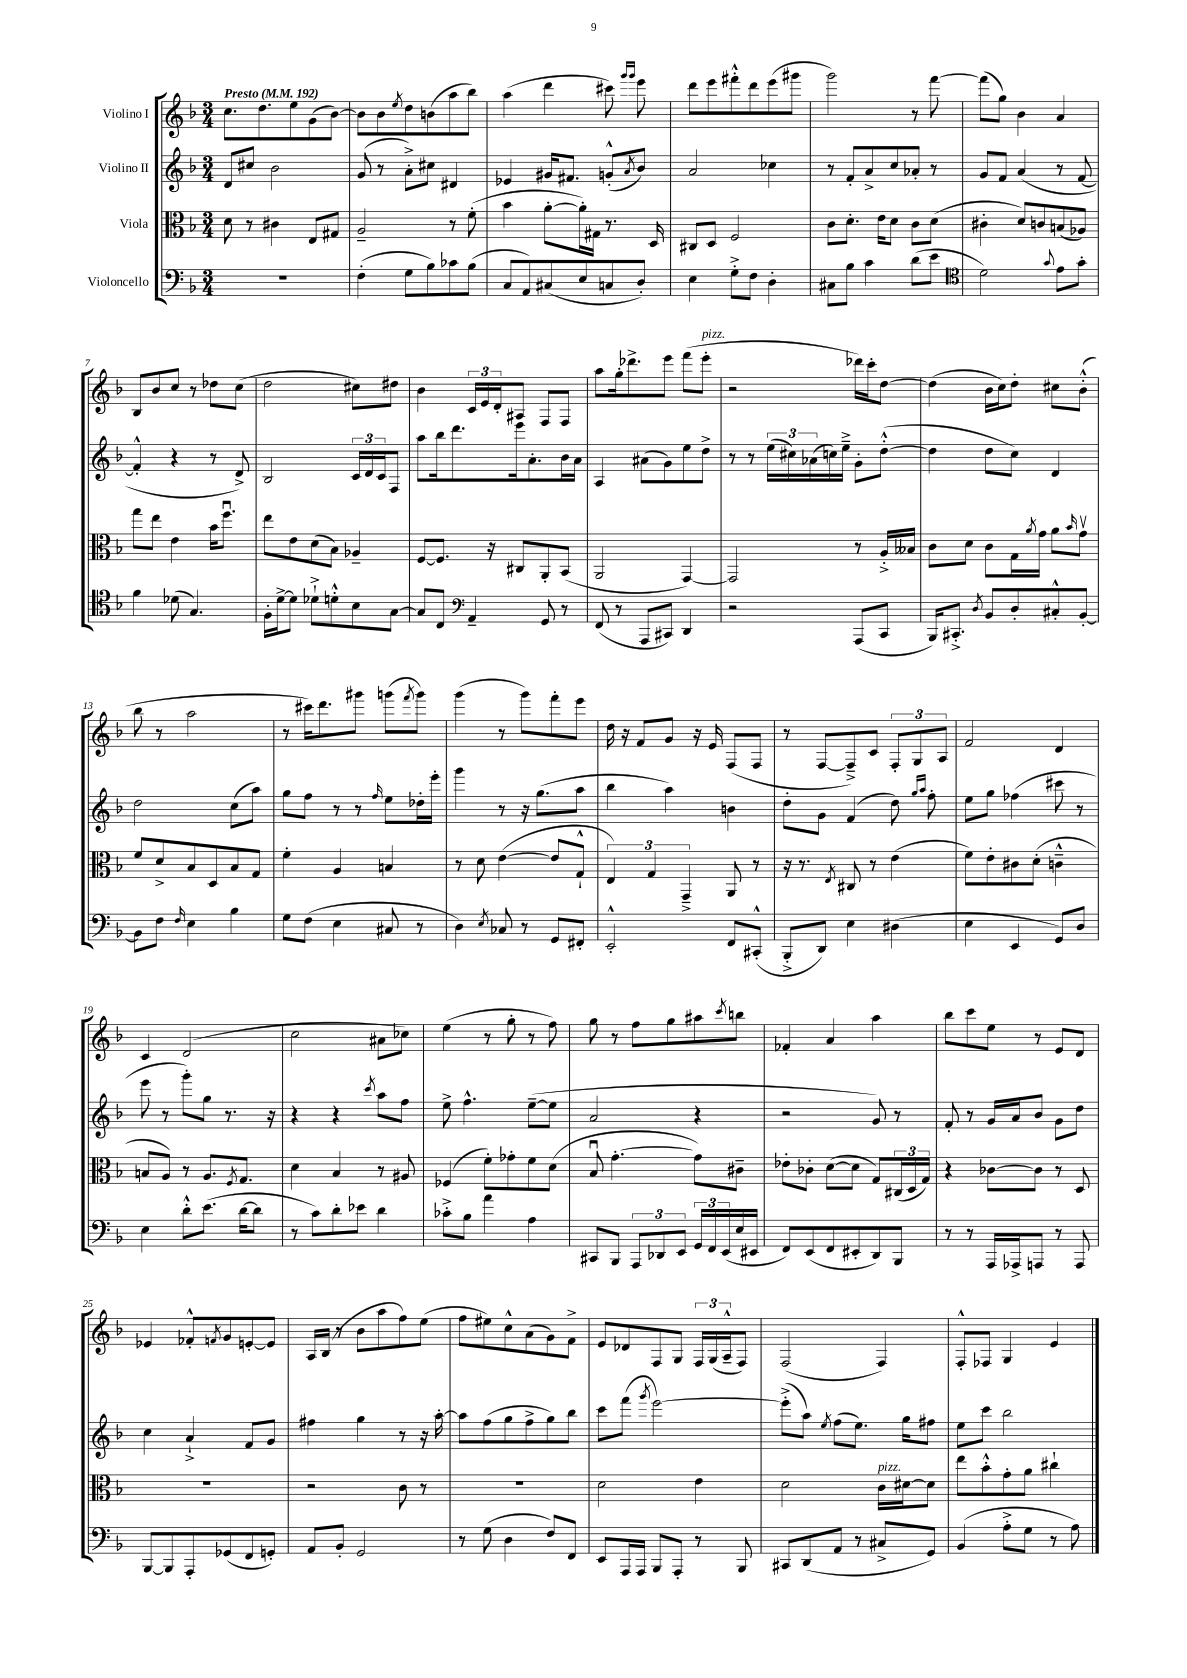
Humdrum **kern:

**kern	**kern	**kern	**kern
*part4	*part3	*part2	*part1
*staff4	*staff3	*staff2	*staff1
*I"Violoncello	*I"Viola	*I"Violino II	*I"Violino I
*clefF4	*clefC3	*clefG2	*clefG2
*k[b-]	*k[b-]	*k[b-]	*k[b-]
*M3/4	*M3/4	*M3/4	*M3/4
*MM192	*MM192	*MM192	*MM192
=1	=1	=1	=1
!	!	!	!LO:TX:a:B:t=Presto
2.r	8d\	8d/L	8.cc\L
.	8r	8cc#X/J	.
.	.	.	8.dd\
.	4c#X\	2b-\	.
.	.	.	8ee\
.	8E/L	.	(8g\
.	8G#X/J	.	[8b-\J)
=2	=2	=2	=2
(4F'\	2A~/	(8g/	8b-\L]
.	.	8r	8b-\
.	.	.	8qee/
8G\L	.	8a'^\L)	8dd\
8B-\)	.	8cc#X\J	(8bn\
8c-X\	8r	4d#X/	8aa\
(8B-\J	(8f'\	.	8bb-\J)
=3	=3	=3	=3
8C/L	4b-\	4e-X/	(4aa\
8AA/)	.	.	.
(8C#X/	[8a'\L	16g#X/KL	4ddd\
.	.	8.f#X/J	.
8E/	16a'\L])	.	.
.	16G#X\JJ	.	.
8Cn/	8.r	(8gn'^^/L	8ccc#X\)
.	.	.	16qqggg/LL
.	.	8qa/	16qqggg/JJ
8D'/J)	.	8b-/J)	8eee\
.	16D/	.	.
=4	=4	=4	=4
4E\	8C#X/L	2a/	8ddd\L
.	8D/J	.	8eee\
8G'^\L	2F/	.	8fff#X'^^\
8F\J	.	.	8ddd\
4D'\	.	4cc-X\	(8eee\
.	.	.	8ggg#X\J
=5	=5	=5	=5
8C#X\L	8c\L	8r	2ggg\)
8B-\J	8.d'\J	8f'/L	.
4c\	.	8a^/	.
.	16e\KL	.	.
.	8d\J	8cc/	.
(8d\L	8c\L	8a-X'/J	8r
8e\J	(8d\J	8r	[8fff\
=6	=6	=6	=6
*clefC4	*	*	*
2d\)	4c#X'\	8g/L	(8fff\L]
.	.	8f/J	8gg\J)
.	8d/L)	(4a/	4b-\
.	8cn/	.	.
8qqg/	.	.	.
8e\L	(8Bn/	8r	4a/
8g'\J	8A-X/J)	[8f/	.
!!LO:LB:g=z
=7	=7	=7	=7
4f\	8gg\L	4f'^^/]	8B-/L
.	8ee\J	.	8b-/
(8d-X\	4e\	4r	8cc/J
4.G/)	.	.	8r
.	16b-\KL	8r	8dd-X\L
.	8.ffu\J	.	.
.	.	8d^/)	(8cc\J
=8	=8	=8	=8
16F'\LL	8ee\L	2B-/	2dd\
[16d^\J	.	.	.
8d\J]	8e\	.	.
8d-X`^\L	(8d\	.	.
8dn'^^\	8B-\J)	.	.
8B-\	4A-X~/	24c/LL	8cc#X\L)
.	.	24d/	.
.	.	24c/J	.
[8G\J	.	8F/J	8dd#X\J
=9	=9	=9	=9
8G/L]	[8F/L	8aa\L	4b-\
8C/J	8.F/J]	16bb-\k	.
.	.	8.ddd\	.
*clefF4	*	*	*
4AA~/	.	.	24c/LL
.	.	.	24e/
.	16r	.	.
.	.	.	24d'/J
.	8C#X/L	16eee\k	8A#X/J
.	.	8.a'\	.
8GG/	8AA'/	.	8F/L
8r	(8BB-/J	16b-\L	8F/J
.	.	16a\JJ	.
=10	=10	=10	=10
(8FF/	2AA/	4A/	8aa\L
8r	.	.	16gg'\k
.	.	.	8.ddd-X^\
8AAA/L	.	(8a#X\L	.
8CC#X/J)	.	8g\)	8eee\J
4DD/	[4GG/)	8ee\	(8fff\L
!	!	!	!LO:TX:a:i:t=pizz.
.	.	8dd^\J	8eee'\J
=11	=11	=11	=11
2r	2GG/]	8r	2r
.	.	8r	.
.	.	(24ee\LL	.
.	.	24cc#X\)	.
.	.	(24a-X\	.
.	.	16ccn\)	.
.	.	16ee~^\JJ	.
(8AAA/L	8r	8g'\L	16ddd-X\LL)
.	.	.	16ccc'\J
8CC/J	16A'^/LL	([8dd'^^\J	[8dd\J
.	16B--X/JJ	.	.
=12	=12	=12	=12
16BBB-/KL)	8c\L	4dd\]	(4dd\]
8.CC#X'^/J	.	.	.
.	8d\J	.	.
8qD/	.	.	.
8BB-/L	8c\L	8dd\L	16b-\LL
.	.	.	16cc\J)
8D'/	16G\L	8cc\J)	8dd'\J
.	8qa/	.	.
.	16g\JJ	.	.
8C#X'^^/	8a\L	4d/	8cc#X\L
.	16qqb-/	.	.
[8BB-'/J	8gv\J	.	(8b-'^^\J
!!LO:LB:g=z
=13	=13	=13	=13
8BB-\L]	8f/L	2dd\	8bb-\
8F\J	8d^/	.	8r
16qqF/	.	.	.
4E\	8B-/	.	2aa\
.	8D/	.	.
4B-\	8B-/	(8cc\L	.
.	8G/J	8aa\J)	.
=14	=14	=14	=14
8G\L	4f'\	8gg\L	8r
(8F\J	.	8ff\J	16ccc#X\KL)
.	.	.	8.ddd\
4E\	4A/	8r	.
.	.	8r	8ggg#X\J
.	.	16qqff/	.
8C#X/	4Bn/	8ee\L	(8gggn\L
.	.	.	8qfff/
8r	.	16dd-X'\L	8ggg\J)
.	.	16eee'\JJ	.
=15	=15	=15	=15
4D\)	8r	4ggg\	(4ggg\
.	8d\	.	.
8qE/	.	.	.
8C-X/	([4e\	8r	8r
8r	.	16r	8ggg\L)
.	.	(8.gg\L	.
8GG/L	8e/L]	.	8fff'\
8FF#X'/J	8G`^^/J	8aa\J	8eee\J
=16	=16	=16	=16
2EE'^^/	6E/)	4bb-\	16dd\
.	.	.	16r
.	.	.	8f/L
.	6G/	.	.
.	.	4aa\)	8g/J
.	6GG~^/	.	.
.	.	.	16r
.	.	.	16e/
8FF/L	8AA/	4bn\	(8F/L
(8CC#X'^^/J	8r	.	8F/J
=17	=17	=17	=17
8BBB-'^/L	16r	8dd'\L	8r
.	8.r	.	.
8DD/J)	.	8g\J	[8F/L
.	8qE/	.	.
4E\	8C#X/	(4f/	8F~^/])
.	8r	.	8c/J
(4D#X\	(4e\	8dd\)	12F'/L
.	.	.	12G/
.	.	16qqgg/LL	.
.	.	16qqaa/JJ	.
.	.	8ff'\	.
.	.	.	12A/J
=18	=18	=18	=18
4E\	8f\L)	8ee\L	2f/
.	8e'\	8gg\J	.
4EE/	8c#X\	(4ff-X\	.
.	(8d'\J	.	.
8GG/L)	4cn~^^\	8ccc#X\	4d/
8D/J	.	8r	.
!!LO:LB:g=z
=19	=19	=19	=19
4E\	8Bn/L	8eee\	4c/
.	8A/J)	8r	.
8d'^^\L	8r	8ggg'\L)	(2d/
(8.e\J	8.A/L	8gg\J	.
.	.	8.r	.
.	8qF/	.	.
[16d\KL	8.G/J	.	.
8d\J]	.	.	.
.	.	16r	.
=20	=20	=20	=20
8r	4d\	4r	2cc\
8c\L)	.	.	.
8d'\	4B-/	4r	.
8e-X\J	.	.	.
.	.	8qccc/	.
4d\	8r	8aa\L	8a#X\L
.	8A#X/	8ff\J	8cc-X\J)
=21	=21	=21	=21
8c-X'^\L	(4F-X/	8ee^\	(4ee\
8B-\J	.	4.ff^^\	.
4a\	8f'\L)	.	8r
.	8g-X'\	.	8gg'\
4A\	8f\	([8ee~\L	8r
.	(8d\J	8ee\J]	8ff\)
=22	=22	=22	=22
8CC#X/L	8B-u/	2a/	8gg\
8BBB-/J	[4.g'\	.	8r
12AAA/L	.	.	8ff\L
12DD-X/	.	.	.
.	.	.	8gg\
12EE/J	.	.	.
24GG/LL	8g\L])	4r	8aa#X\
24FF/	.	.	.
(24EE/	.	.	.
.	.	.	8qccc/
16E/	8c#X~\J	.	8bbn\J
16EE#X/JJ	.	.	.
=23	=23	=23	=23
8FF/L)	8e-X'\L	2r	4f-X'/
(8EE/	8c-X'\J	.	.
8FF/	([8d\L	.	4a/
8EE#X'/	8d\J]	.	.
8DD/)	8G/L)	8g/)	4aa\
8BBB-/J	(24C#X/L	8r	.
.	24D/	.	.
.	24G/JJ)	.	.
=24	=24	=24	=24
8r	4r	8f'/	8bb-\L
8r	.	8r	8ccc\
16AAA/LL	[8c-X\L	16g/LL	8ee\J
16AAA-X^/J	.	16a/J	.
8AAAn/J	8c-\J]	8b-/J	8r
8r	8r	8g\L	8e/L
8AAA/	8D/	8dd\J	8d/J
!!LO:LB:g=z
=25	=25	=25	=25
[8BBB-/L	2.r	4cc\	4e-X/
8BBB-/]	.	.	.
8AAA'/	.	4a`^/	8f-X'^^/L
.	.	.	8qfn/
(8GG-X/	.	.	8g/
8FF/	.	8f/L	[8en'/
8GGn'/J)	.	8g/J	8e/J]
=26	=26	=26	=26
8AA/L	2r	4ff#X\	16A/LL
.	.	.	(16B-/JJ
8BB-'/J	.	.	8r
2GG/	.	4gg\	8b-\L
.	.	.	8aa\
.	8c\	8r	8ff\)
.	8r	16r	(8ee\J
.	.	[16aa'\	.
=27	=27	=27	=27
8r	2.r	8aa\L]	8ff\L
(8G\	.	(8ff\	8ee#X\)
4D\	.	8gg\	8cc^^\
.	.	8ff^\	(8a\
8F/L)	.	8gg\)	8g\)
8FF/J	.	8bb-\J	8f^\J
=28	=28	=28	=28
8EE/L	2d\	8ccc\L	8e/L
16AAA/L	.	(8fff\J	8d-X/
16AAA/JJ	.	.	.
.	.	8qggg/	.
8BBB-/L	.	[2eee\)	8F/
8AAA'/J	.	.	8G/J
8r	4e\	.	24F/LL
.	.	.	(24G/
.	.	.	24A~^^/J
8BBB-/	.	.	8F/J)
=29	=29	=29	=29
8CC#X/L	2d\	(8eee'^\L]	(2F/
(8DD/	.	8aa\J)	.
.	.	8qee/	.
8AA/J	.	(8ff\L	.
8r	.	8.ee\J)	.
!	!LO:TX:a:i:t=pizz.	!	!
8C#X^/L	16c\LL	.	4F/)
.	[16d#X\J	16gg\KL	.
8GG/J)	8d#\J]	8ff#X\J	.
=30	=30	=30	=30
(4BB-/	8ee\L	8ee\L	8F'^^/L
.	8b-'^^\	8ccc\J	8F-X/J
8A'^\L	8g'\	2bb-\	4G/
8G\J	8a\J	.	.
8r	4cc#X`\	.	4e/
8A\)	.	.	.
==	==	==	==
*-	*-	*-	*-
